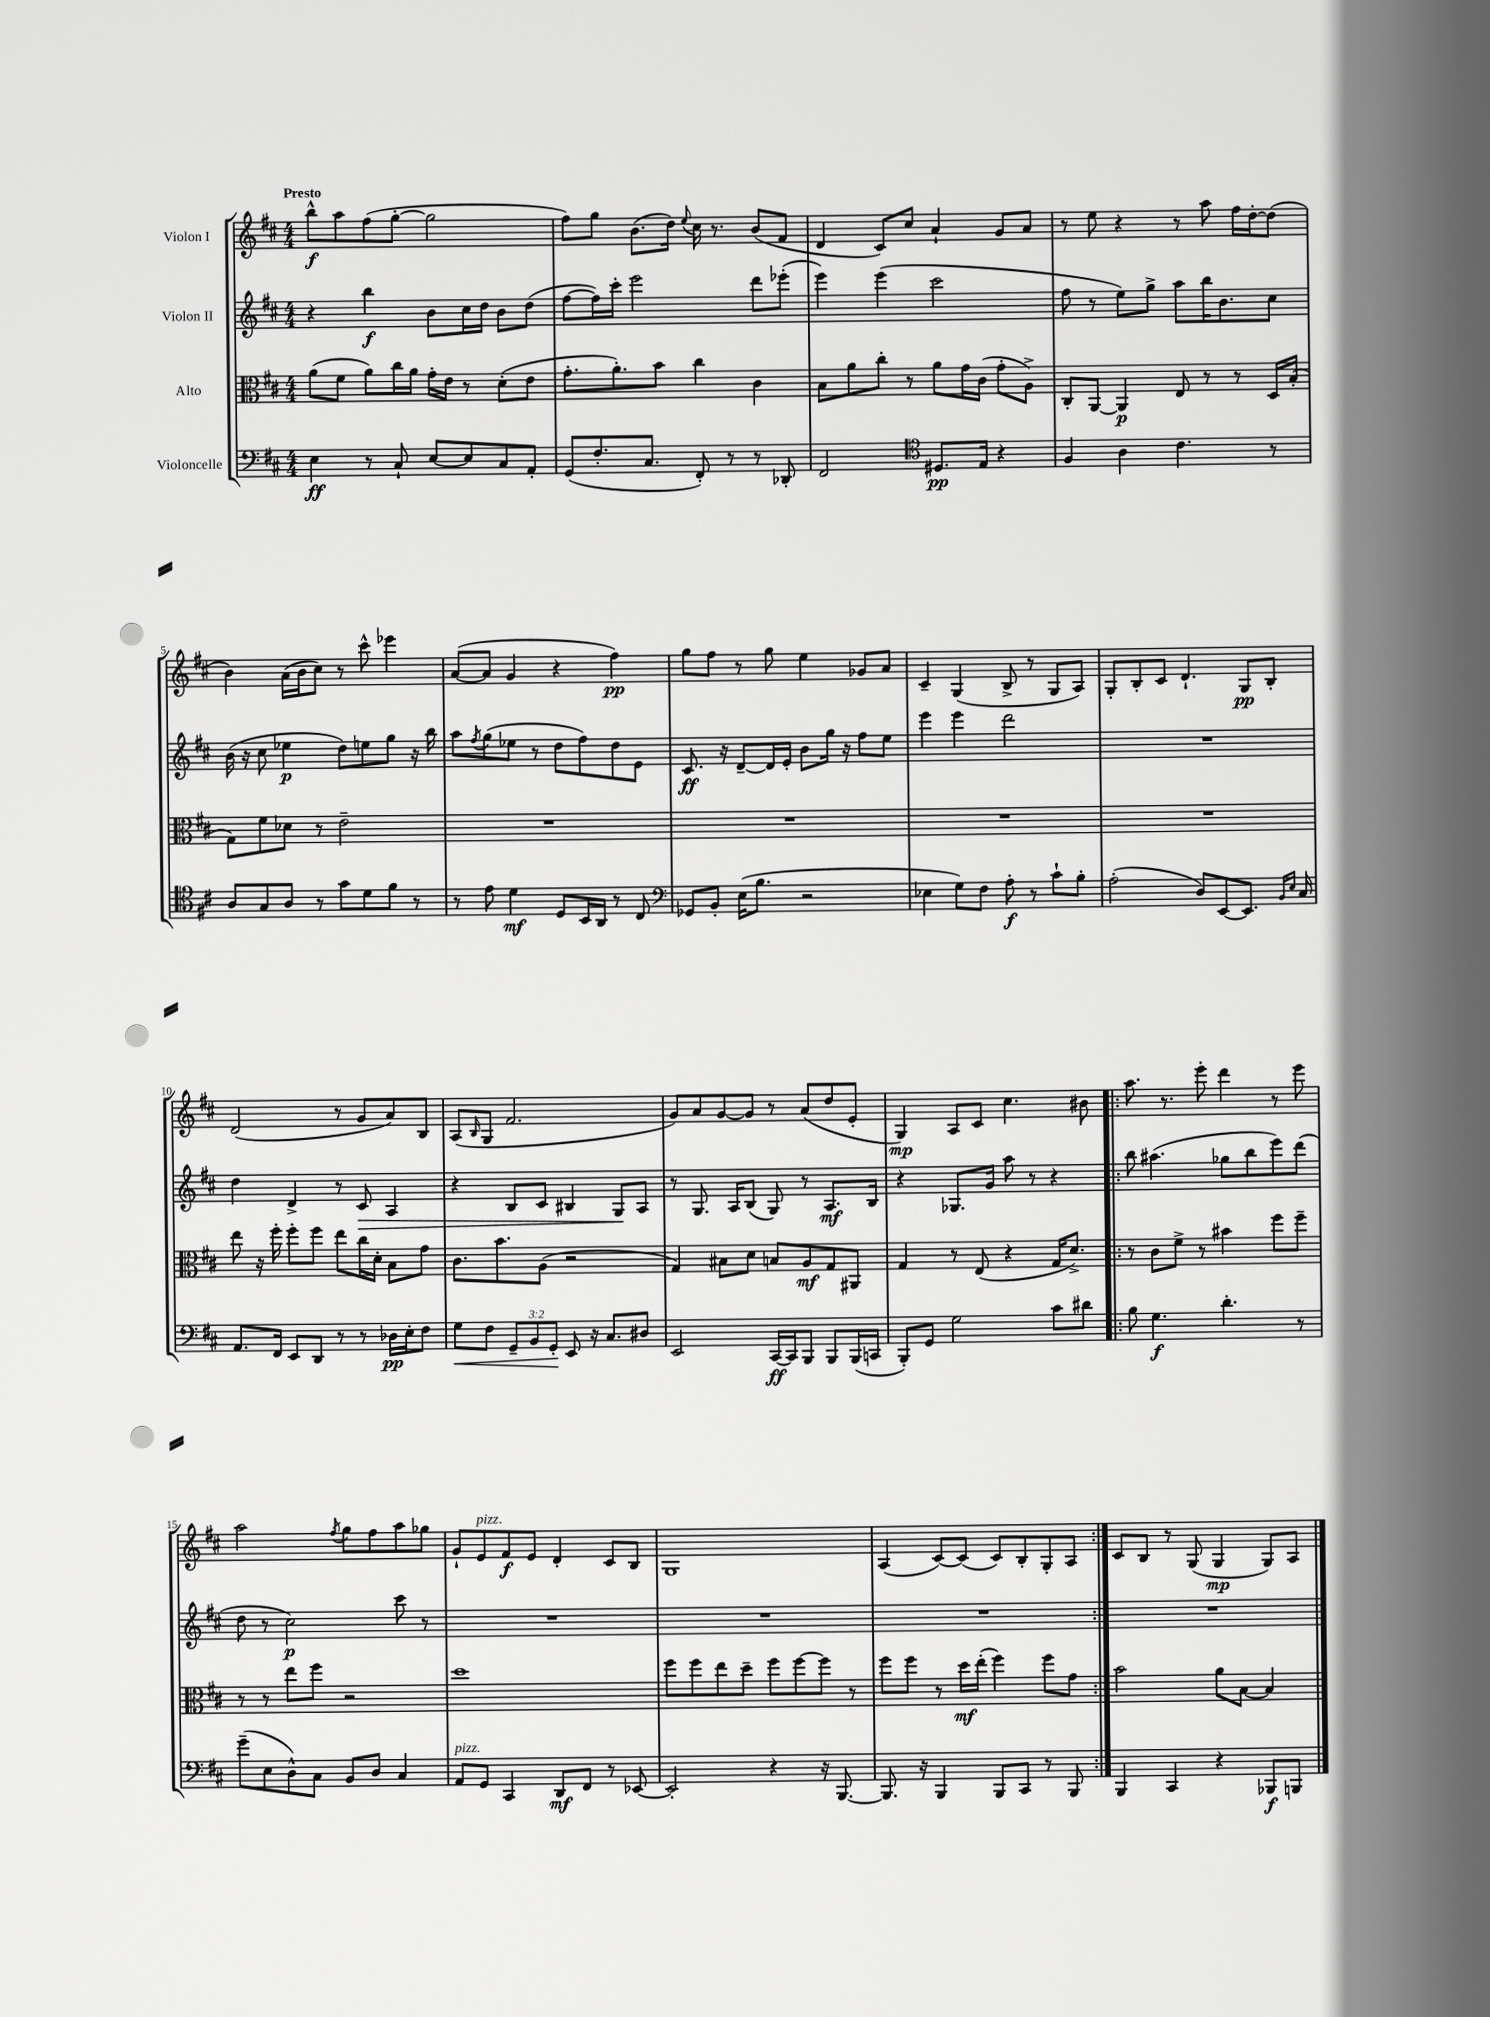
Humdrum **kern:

**kern	**dynam	**kern	**dynam	**kern	**dynam	**kern	**dynam
*part4	*part4	*part3	*part3	*part2	*part2	*part1	*part1
*staff4	*staff4	*staff3	*staff3	*staff2	*staff2	*staff1	*staff1
*I"Violoncelle	*	*I"Alto	*	*I"Violon II	*	*I"Violon I	*
*clefF4	*	*clefC3	*	*clefG2	*	*clefG2	*
*k[f#c#]	*	*k[f#c#]	*	*k[f#c#]	*	*k[f#c#]	*
*M4/4	*	*M4/4	*	*M4/4	*	*M4/4	*
=1	=1	=1	=1	=1	=1	=1	=1
!	!	!	!	!	!	!LO:TX:a:B:t=Presto	!
4E\	ff	(8a\L	.	4r	.	8bb^^\L	f
.	.	8f#\J	.	.	.	8aa\	.
8r	.	8a\L)	.	4bb\	f	(8ff#\	.
8C#`/	.	16cc#\L	.	.	.	[8gg'\J	.
.	.	16a\JJ	.	.	.	.	.
[8E/L	.	16g'\LL	.	8b\L	.	2gg\]	.
.	.	16e\JJ	.	.	.	.	.
8E/]	.	8r	.	16cc#\L	.	.	.
.	.	.	.	16dd\JJ	.	.	.
8C#/	.	(8d'\L	.	8b\L	.	.	.
8AA'/J	.	8e\J	.	(8dd\J	.	.	.
=2	=2	=2	=2	=2	=2	=2	=2
(8GG/L	.	8.g'\L	.	[8ff#\L	.	8ff#\L)	.
8.F#'/	.	.	.	16ff#\L])	.	8gg\J	.
.	.	8.a'\)	.	16ccc#'\JJ	.	.	.
.	.	.	.	2eee\	.	(8.b\L	.
8.C#/J	.	.	.	.	.	.	.
.	.	8b\J	.	.	.	.	.
.	.	.	.	.	.	16dd\Jk)	.
.	.	.	.	.	.	8qqee/	.
8FF#'/)	.	4cc#\	.	.	.	16cc#\	.
.	.	.	.	.	.	8.r	.
8r	.	.	.	.	.	.	.
8r	.	4c#\	.	8ddd\L	.	(8b/L	.
8DD-X'/	.	.	.	(8eee-X'\J	.	8f#/J	.
=3	=3	=3	=3	=3	=3	=3	=3
2FF#/	.	8B\L	.	4eee\)	.	4d/	.
.	.	8a\	.	.	.	.	.
.	.	8cc#'\J	.	(4eee\	.	8c#/L)	.
.	.	8r	.	.	.	8cc#/J	.
*clefC4	*	*	*	*	*	*	*
8.D#X/L	pp	8a\L	.	2ccc#\	.	4a`/	.
.	.	16g\L	.	.	.	.	.
16E/Jk	.	(16c#\JJ	.	.	.	.	.
4r	.	8g'\L	.	.	.	8g/L	.
.	.	8A^\J)	.	.	.	8a/J	.
=4	=4	=4	=4	=4	=4	=4	=4
4F#/	.	8C#'/L	.	8ff#\	.	8r	.
.	.	[8AA/J	.	8r	.	8ee\	.
4A\	.	4AA/]	p	8ee\L)	.	4r	.
.	.	.	.	8gg^\J	.	.	.
4.c#\	.	8E/	.	8aa\L	.	8r	.
.	.	8r	.	16bb\K	.	8aa\	.
.	.	.	.	8.b\	.	.	.
.	.	8r	.	.	.	16ff#\LL	.
.	.	.	.	.	.	[16dd'\J	.
8r	.	16D/LL	.	8cc#\J	.	(8dd\J]	.
.	.	(16B'/JJ	.	.	.	.	.
!!LO:LB:g=z
=5	=5	=5	=5	=5	=5	=5	=5
8A/L	.	8G\L)	.	(16b\	.	4b\)	.
.	.	.	.	16r	.	.	.
8G/	.	8f#\	.	8cc#\	.	.	.
8A/J	.	8d-X\J	.	4ee-X\	p	(16a\LL	.
.	.	.	.	.	.	16b\J	.
8r	.	8r	.	.	.	8cc#\J)	.
8g\L	.	2e~\	.	8dd\L)	.	8r	.
8d\	.	.	.	8een\	.	8ccc#^^\	.
8f#\J	.	.	.	8gg\J	.	4eee-X\	.
8r	.	.	.	16r	.	.	.
.	.	.	.	16bb\	.	.	.
=6	=6	=6	=6	=6	=6	=6	=6
8r	.	1r	.	8aa\L	.	([8a/L	.
.	.	.	.	8qff#/	.	.	.
8e\	.	.	.	(8gg\	.	8a/J]	.
4d\	mf	.	.	8ee-X\J	.	4g/	.
.	.	.	.	8r	.	.	.
8D/L	.	.	.	8dd\L	.	4r	.
16BB/L	.	.	.	8ff#\)	.	.	.
16AA/JJ	.	.	.	.	.	.	.
8r	.	.	.	8dd\	.	4ff#\)	pp
8C#/	.	.	.	8e\J	.	.	.
=7	=7	=7	=7	=7	=7	=7	=7
*clefF4	*	*	*	*	*	*	*
8GG-X/L	.	1r	.	8.c#/	ff	8gg\L	.
8BB'/J	.	.	.	.	.	8ff#\J	.
.	.	.	.	16r	.	.	.
(16E\KL	.	.	.	[8d~/L	.	8r	.
8.B\J	.	.	.	.	.	.	.
.	.	.	.	16d/L]	.	8gg\	.
.	.	.	.	16e'/JJ	.	.	.
2r	.	.	.	8b\L	.	4ee\	.
.	.	.	.	16gg\Jk	.	.	.
.	.	.	.	16r	.	.	.
.	.	.	.	8ff#\L	.	8g-X/L	.
.	.	.	.	8ee\J	.	8a/J	.
=8	=8	=8	=8	=8	=8	=8	=8
4E-X\	.	1r	.	4eee\	.	4c#~/	.
8G\L)	.	.	.	4eee\	.	(4G/	.
8F#\J	.	.	.	.	.	.	.
8A'\	f	.	.	2ddd\	.	8B^/	.
8r	.	.	.	.	.	8r	.
8c#`\L	.	.	.	.	.	8G/L	.
8B'\J	.	.	.	.	.	8A/J)	.
=9	=9	=9	=9	=9	=9	=9	=9
(2A'\	.	1r	.	1r	.	8G'/L	.
.	.	.	.	.	.	8B'/	.
.	.	.	.	.	.	8c#/J	.
.	.	.	.	.	.	4.d`/	.
8D/L)	.	.	.	.	.	.	.
[8EE/	.	.	.	.	.	.	.
8.EE/J]	.	.	.	.	.	8G/L	pp
.	.	.	.	.	.	8B'/J	.
16qqBB/LL	.	.	.	.	.	.	.
16qqE/JJ	.	.	.	.	.	.	.
16C#/	.	.	.	.	.	.	.
!!LO:LB:g=z
=10	=10	=10	=10	=10	=10	=10	=10
8.AA/L	.	8ee\	.	4dd\	.	(2d/	.
.	.	16r	.	.	.	.	.
16FF#/Jk	.	16ff#'\	.	.	.	.	.
8EE/L	.	8ff#'\L	.	4d^/	.	.	.
8DD/J	.	8ff#\J	.	.	.	.	.
8r	.	8ee\L	.	8r	.	8r	.
!	!	!	!	!	!LO:HP:b	!	!
8r	.	16cc#\L	.	8c#/	>	8g/L	.
.	.	16d'\JJ	.	.	.	.	.
16D-X\LL	pp	8B\L	.	4A/	.	8a/)	.
16E'\J	.	.	.	.	.	.	.
8F#\J	.	8g\J	.	.	.	8B/J	.
=11	=11	=11	=11	=11	=11	=11	=11
!	!LO:HP:b	!	!	!	!	!	!
8G\L	<	8.c#\L	.	4r	.	(8A/L	.
.	.	.	.	.	.	16qqB/	.
8F#\J	.	.	.	.	.	8G/J	.
.	.	8.b\	.	.	.	.	.
12GG~/L	.	.	.	8B/L	.	2.f#/	.
12BB/	.	.	.	.	.	.	.
.	.	(8A\J	.	8c#/J	.	.	.
12GG'/J	.	.	.	.	.	.	.
8EE/	[	2r	.	4B#X/	.	.	.
16r	.	.	.	.	.	.	.
8.C#/L	.	.	.	.	.	.	.
.	.	.	.	8G/L	.	.	.
8D#X/J	.	.	.	8A/J	]	.	.
=12	=12	=12	=12	=12	=12	=12	=12
2EE/	.	4G/)	.	8r	.	8g/L)	.
.	.	.	.	8.G/	.	8a/	.
.	.	8B#X\L	.	.	.	[8g/	.
.	.	.	.	16A/KL	.	.	.
.	.	8d\J	.	(8B/J	.	8g/J]	.
[16CC#/LL	ff	8Bn/L	.	8G/)	.	8r	.
16CC#/J]	.	.	.	.	.	.	.
8BBB/J	.	8A/	mf	8r	.	(8a/L	.
8BBB/L	.	8G/	.	8.A/L	mf	8dd/	.
(16BBB/L	.	8AA#X/J	.	.	.	8e'/J	.
16CCn/JJ	.	.	.	16B/Jk	.	.	.
=13	=13	=13	=13	=13	=13	=13	=13
8BBB'/L)	.	4G/	.	4r	.	4G/)	mp
8GG/J	.	.	.	.	.	.	.
2G\	.	8r	.	8.G-X/L	.	8A/L	.
.	.	(8E/	.	.	.	8c#/J	.
.	.	.	.	16g/Jk	.	.	.
.	.	4r	.	8aa\	.	4.cc#\	.
.	.	.	.	8r	.	.	.
8c#\L	.	16G/KL	.	4r	.	.	.
.	.	8.d^/J)	.	.	.	.	.
8d#X\J	.	.	.	.	.	8b#X\	.
=14!|:	=14!|:	=14!|:	=14!|:	=14!|:	=14!|:	=14!|:	=14!|:
8B\	.	8r	.	8bb\	.	8.aa\	.
4.G\	f	8c#\L	.	(4.aa#X\	.	.	.
.	.	.	.	.	.	8.r	.
.	.	8f#^\J	.	.	.	.	.
.	.	8r	.	.	.	8eee'\	.
4.d'\	.	4b#X\	.	8gg-X\L	.	4ddd\	.
.	.	.	.	8bb\	.	.	.
.	.	8ff#\L	.	8eee\)	.	8r	.
8r	.	8ff#~\J	.	(8ddd\J	.	8eee\	.
!!LO:LB:g=z
=15	=15	=15	=15	=15	=15	=15	=15
(8g~\L	.	8r	.	8dd\	.	2aa\	.
8E\	.	8r	.	8r	.	.	.
8D^^\)	.	8ee\L	.	2cc#\)	p	.	.
8C#\J	.	8ff#\J	.	.	.	.	.
.	.	.	.	.	.	8qff#/	.
8BB/L	.	2r	.	.	.	8gg\L	.
8D/J	.	.	.	.	.	8ff#\	.
4C#/	.	.	.	8ccc#\	.	8aa\	.
.	.	.	.	8r	.	8gg-X\J	.
=16	=16	=16	=16	=16	=16	=16	=16
!LO:TX:a:i:t=pizz.	!	!	!	!	!	!	!
8AA/L	.	1dd	.	1r	.	8g`/L	.
!	!	!	!	!	!	!LO:TX:a:i:t=pizz.	!
8GG/J	.	.	.	.	.	8e/	.
4CC#/	.	.	.	.	.	8f#/	f
.	.	.	.	.	.	8e/J	.
8DD/L	mf	.	.	.	.	4d'/	.
8FF#/J	.	.	.	.	.	.	.
8r	.	.	.	.	.	8c#/L	.
[8EE-X/	.	.	.	.	.	8B/J	.
=17	=17	=17	=17	=17	=17	=17	=17
2EE-'/]	.	8ff#\L	.	1r	.	1G	.
.	.	8ff#\	.	.	.	.	.
.	.	8ee\	.	.	.	.	.
.	.	8dd~\J	.	.	.	.	.
4r	.	8ff#\L	.	.	.	.	.
.	.	[8ff#\	.	.	.	.	.
16r	.	8ff#\J]	.	.	.	.	.
[8.BBB/	.	.	.	.	.	.	.
.	.	8r	.	.	.	.	.
=18	=18	=18	=18	=18	=18	=18	=18
8.BBB/]	.	8ff#\L	.	1r	.	(4A/	.
.	.	8ff#\J	.	.	.	.	.
16r	.	.	.	.	.	.	.
4BBB/	.	8r	.	.	.	[8c#/L)	.
.	.	16dd\LL	mf	.	.	(8c#/J]	.
.	.	(16ee'\JJ	.	.	.	.	.
8BBB/L	.	4ff#\)	.	.	.	8c#/L)	.
8CC#/J	.	.	.	.	.	8B'/	.
8r	.	8ff#\L	.	.	.	8G'/	.
8BBB/	.	8g\J	.	.	.	8A/J	.
=19:|!	=19:|!	=19:|!	=19:|!	=19:|!	=19:|!	=19:|!	=19:|!
4BBB/	.	2b\	.	1r	.	8c#/L	.
.	.	.	.	.	.	8B/J	.
4CC#/	.	.	.	.	.	8r	.
.	.	.	.	.	.	(8G/	.
4r	.	8a\L	.	.	.	4G/	mp
.	.	[8B\J	.	.	.	.	.
8BBB-X/L	f	4B/]	.	.	.	8G/L)	.
8BBBn/J	.	.	.	.	.	8A/J	.
==	==	==	==	==	==	==	==
*-	*-	*-	*-	*-	*-	*-	*-
